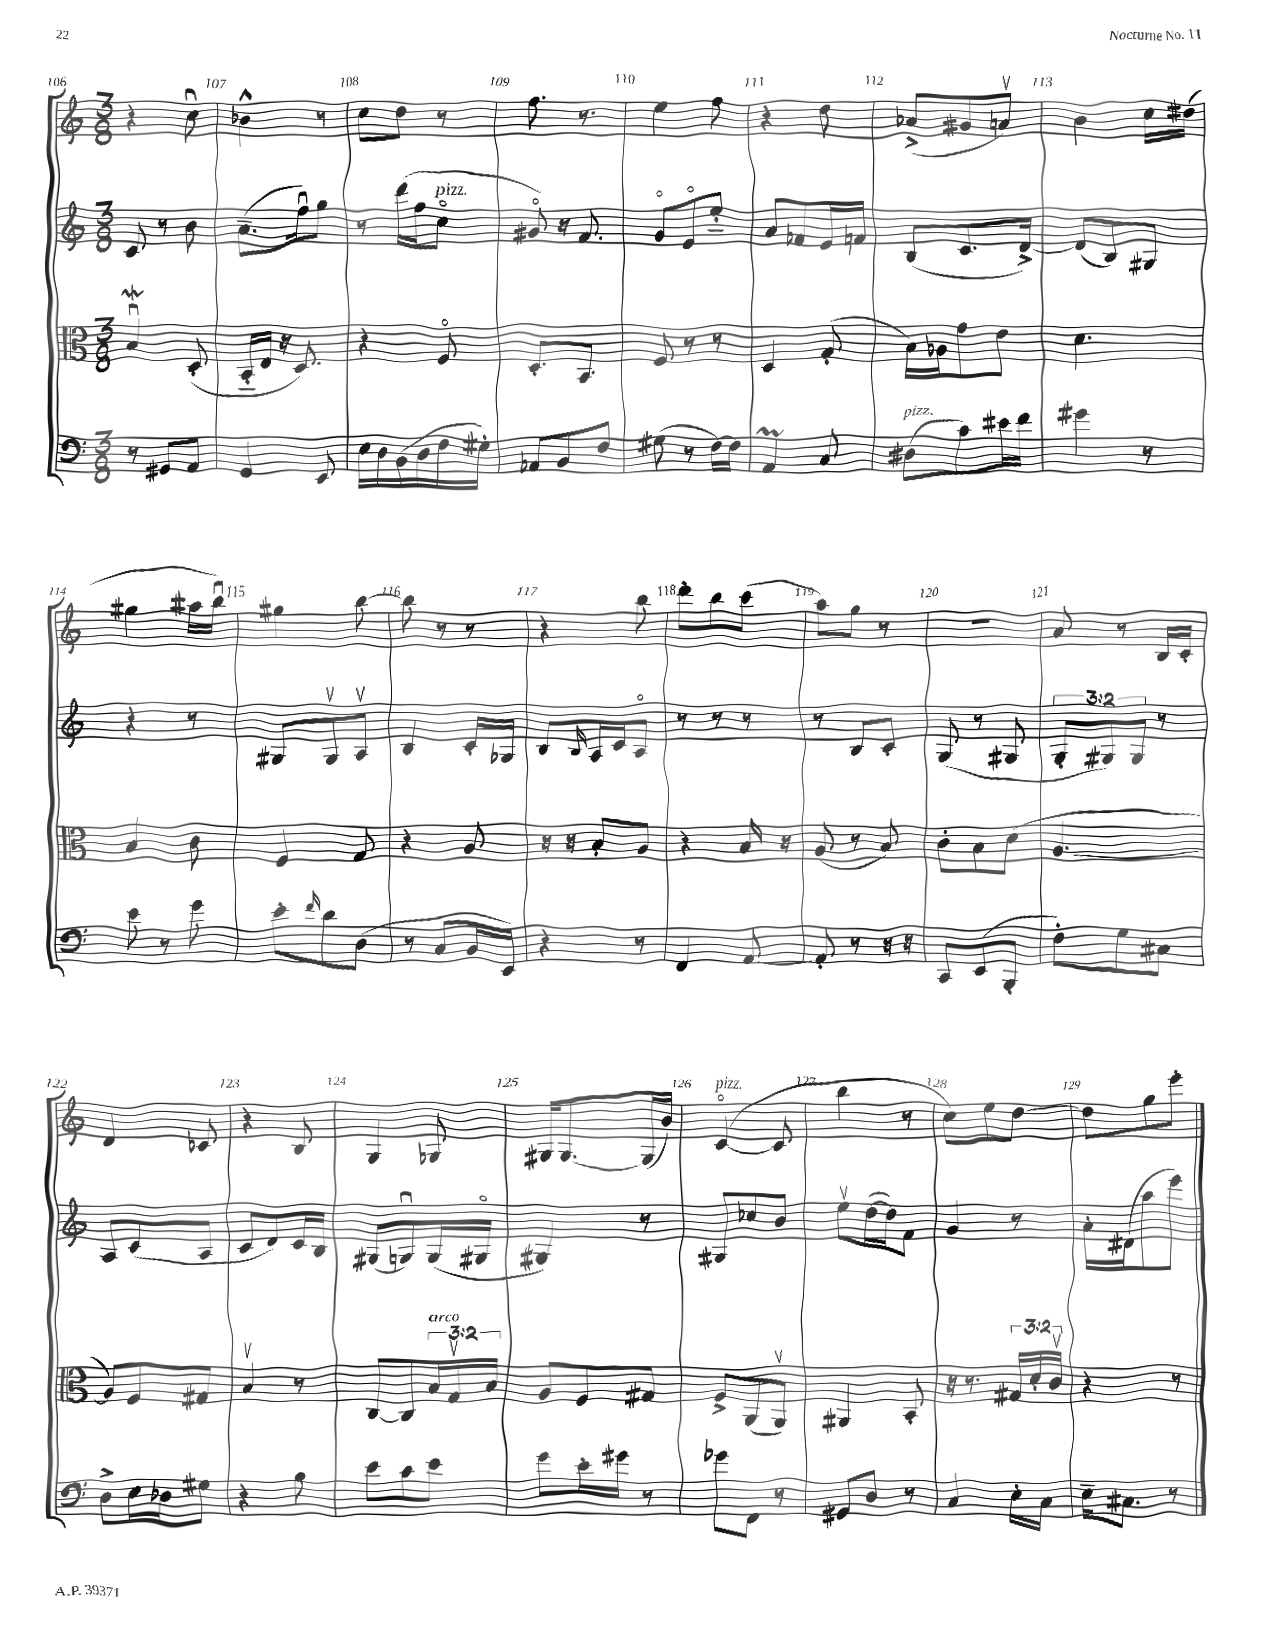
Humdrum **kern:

**kern	**kern	**kern	**kern
*part4	*part3	*part2	*part1
*staff4	*staff3	*staff2	*staff1
*clefF4	*clefC3	*clefG2	*clefG2
*k[]	*k[]	*k[]	*k[]
*M3/8	*M3/8	*M3/8	*M3/8
=106	=106	=106	=106
8r	4BWu/	8c/	4r
8GG#X/L	.	8r	.
8AA/J	(8D'/	8b\	8ccu\
=107	=107	=107	=107
4GG/	16BB/LL	(8.a~\L	4b-X^^\
.	16E/JJ	.	.
.	16r	.	.
.	8.D/)	16ffu\k)	.
8EE/	.	8gg\J	8r
=108	=108	=108	=108
16E\LL	4r	8r	8cc\L
16D\	.	.	.
(16BB\	.	(16ddd\LL	8dd\J
16D\	.	16ff\J	.
!	!	!LO:TX:a:i:t=pizz.	!
16F\	8F/	8cc\J	8r
16G#X'\JJ)	.	.	.
=109	=109	=109	=109
8AA-X/L	8.D'/L	8g#X/)	8.ff\
8BB/	.	16r	.
.	8.BB/J	8.f/	8.r
8F/J	.	.	.
=110	=110	=110	=110
(8G#X\	8F/	8g/L	4ee\
8r	8r	8e/	.
[16F\LL)	8r	8ee/J	8ff\
16F\JJ]	.	.	.
=111	=111	=111	=111
4AAM/	4D/	8a/L	4r
.	.	8f-X/	.
8C/	(8G'/	16e/L	8dd\
.	.	16fn/JJ	.
=112	=112	=112	=112
!LO:TX:a:i:t=pizz.	!	!	!
(8D#X\L	16B\LL)	(8B/L	(8a-X^/L
.	16A-X\J	.	.
8c\)	8g\	8.c/	8g#X/
16e#X\L	8e\J	.	8anv/J)
16f\JJ	.	[16d^/Jk)	.
=113	=113	=113	=113
4g#X\	4.d\	(8d/L]	4b\
.	.	8B/)	.
8r	.	8G#X/J	16cc\LL
.	.	.	(16dd#X\JJ
!!LO:LB:g=z
=114	=114	=114	=114
8e\	4B/	4r	4gg#X\
8r	.	.	.
8g\	8c\	8r	16aa#X\LL
.	.	.	16bbu\JJ)
=115	=115	=115	=115
8e'\L	4F/	8G#X/L	4gg#X\
16qqf/	.	.	.
8d\	.	8G#v/	.
(8D\J	8G/	8Av/J	[8bb\
=116	=116	=116	=116
8r	4r	4B/	8bb\]
8C/L	.	.	8r
16BB/L	8A/	16c'/LL	8r
16EE/JJ)	.	16G-X/JJ	.
=117	=117	=117	=117
4r	16r	8B/L	4r
.	16r	.	.
.	.	16qqB/	.
.	8B'/L	16A/L	.
.	.	16c/J	.
8r	8A/J	8A/J	8bb\
=118	=118	=118	=118
4FF/	4r	8r	8ddd'\L
.	.	8r	8bb\
[8AA/	16B/	8r	(8ccc\J
.	16r	.	.
=119	=119	=119	=119
8AA'/]	(8A/	8r	8aa\L)
8r	8r	8B/L	8gg\J
16r	8B/)	8c'/J	8r
16r	.	.	.
=120	=120	=120	=120
8CC/L	8c'\L	(8G/	4.r
(8EE/	8B\	8r	.
8BBB'/J	(8d\J	8G#X/	.
=121	=121	=121	=121
8F'\L)	[4.A/	12G'/L	8a/
.	.	12G#X/)	.
8G\	.	.	8r
.	.	12G#/J	.
8C#X\J	.	8r	16B/LL
.	.	.	16c'/JJ
!!LO:LB:g=z
=122	=122	=122	=122
8D^\L	8A/L])	8A/L	4d/
16E\L	8F/	(8c/	.
16D-X\J	.	.	.
8G#X\J	8G#X/J	8A/J	8c-X/
=123	=123	=123	=123
4r	4Bv/	8c/L	4r
.	.	8d/)	.
8B\	8r	16c/L	8B/
.	.	16B/JJ	.
=124	=124	=124	=124
8e\L	[8C/L	(8G#X/L	4G/
8c\	8C/]	8Gnu/)	.
!	!LO:TX:a:i:t=arco	!	!
8e\J	24B/L	(16G/L	8G-X/
.	24Gv/	.	.
.	.	16G#X/JJ	.
.	24B/JJ	.	.
=125	=125	=125	=125
8g\L	8A/L	4G#X/)	16G#X/KL
.	.	.	[8.G#/
16e'\L	8F/	.	.
16g#X\JJ	.	.	.
8r	8G#X/J	8r	(16G#/L]
.	.	.	16b/JJ)
=126	=126	=126	=126
!	!	!	!LO:TX:a:i:t=pizz.
8g-X\L	8F^/L	8G#X/L	([4c/
8FF\J	(8AA/	8cc-X/	.
8r	8AAv/J)	8b/J	8c/]
=127	=127	=127	=127
8GG#X/L	4AA#X/	8eev\L	4bb\
8D/J	.	([16dd\L	.
.	.	16dd\J])	.
8r	8BB'/	8f\J	8r
=128	=128	=128	=128
4C/	16r	4g/	8cc\L)
.	8.r	.	.
.	.	.	8ee\
16E'\LL	24G#X/LL	8r	[8dd\J
.	24d'/	.	.
16C\JJ	.	.	.
.	24cv/JJ	.	.
=129	=129	=129	=129
16E~\KL	4r	16a'\LL	8dd\L]
8.C#X\J	.	(16d#X\J	.
.	.	8aa\	8gg\
8r	8r	8eee\J)	8eee'\J
==	==	==	==
*-	*-	*-	*-
